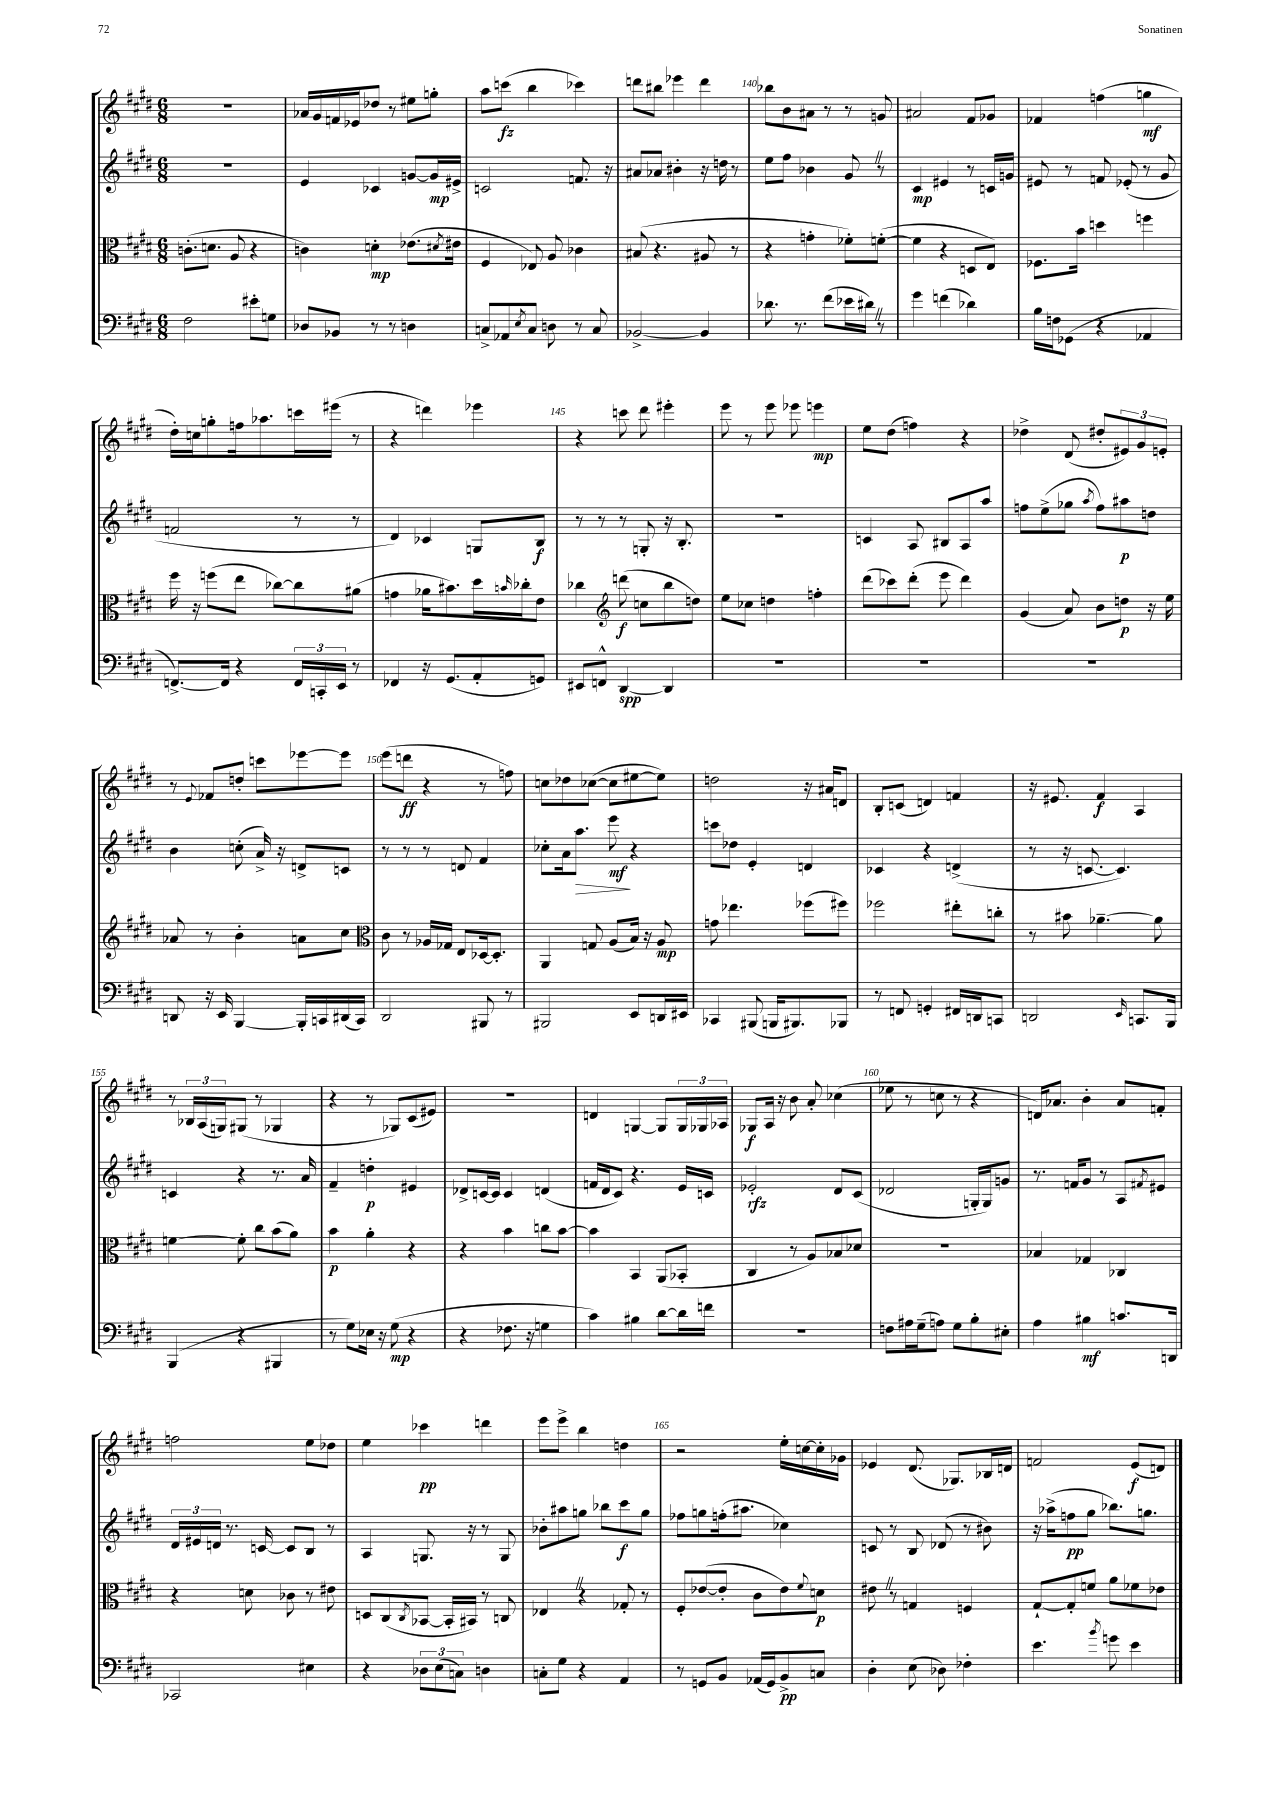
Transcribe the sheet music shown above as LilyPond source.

<<
\new StaffGroup <<
\new Staff = "s0" {
    \clef treble \key e \major \numericTimeSignature \time 6/8
    R2. |
    aes'16 gis'16 f'16 ees'16 des''8 r8 eis''8 g''8-. |
    a''8 c'''8\fz( b''4 ces'''4) |
    d'''8 bis''8 ees'''4 d'''4 |
    bes''8 b'8 ais'8 r8 r8 g'8 |
    ais'2 fis'8 ges'8 |
    fes'4 f''4( g''4\mf |
    dis''16-.) c''16 g''8-. f''16 aes''8. c'''16 eis'''16( r8 |
    r4 d'''4) ees'''4 |
    r4 c'''8 dis'''8 eis'''4-. |
    e'''8 r8 e'''8 ees'''8 e'''4\mp |
    e''8 dis''8( f''4) r4 |
    des''4-> dis'8( dis''8-. \tuplet 3/2 { eis'8) gis'8 e'8-. } |
    r8 \appoggiatura { e'8 } fes'8 d''8-. c'''8 ees'''8~ ees'''8 |
    e'''8( d'''8\ff r4 r8 f''8) |
    c''8 des''8 ces''8~( ces''8 eis''8~ eis''8) |
    d''2 r16 ais'16 d'8 |
    b8-. c'8( d'4) f'4 |
    r16 eis'8. fis'4\f a4 |
    r8 \tuplet 3/2 { bes16 a16( g16) } gis8( r8 ges4 |
    r4 r8 ges8) cis'8( eis'8) |
    R2. |
    d'4 g4~ g8 \tuplet 3/2 { g16 ges16 aes16 } |
    ges8\f a16 r16 b'8 a'8-. ces''4( |
    ees''8 r8 c''8 r8 r4 |
    d'16) aes'8. b'4-. aes'8 f'8-. |
    f''2 e''8 des''8 |
    e''4 ces'''4\pp d'''4 |
    e'''8 e'''8-> b''4 d''4 |
    r2 e''16-. c''16~ c''16-. ges'16 |
    ees'4 dis'8.( ges8.) bes16 d'16 |
    f'2 e'8\f( d'8) \bar "|." |
}
\new Staff = "s1" {
    \clef treble \key e \major \numericTimeSignature \time 6/8
    r2. |
    e'4 ces'4 g'8~ g'16\mp eis'16-> |
    c'2 f'8. r16 |
    ais'8 aes'8 bis'4-. r16 d''16 r8 |
    e''8 fis''8 bes'4 gis'8 \once \override BreathingSign.text = \markup { \musicglyph "scripts.caesura.straight" } \breathe r8 |
    cis'4\mp eis'4 r8 c'16 g'16 |
    eis'8 r8 f'8 ees'8-.( r8 gis'8 |
    f'2 r8 r8 |
    dis'4) ces'4 g8 b8\f |
    r8 r8 r8 g8-. r16 b8.-. |
    r2. |
    c'4 a8 bis8 a8 a''8 |
    f''8 e''8->( ges''8 \acciaccatura { a''8 } f''8) ais''8\p d''8 |
    b'4 c''8-.( a'16->) r16 d'8-> c'8 |
    r8 r8 r8 d'8 fis'4 |
    ces''8-. a'16 a''8.\> e'''8\mf\! r4 |
    c'''8 des''8 e'4-. d'4 |
    ces'4 r4 d'4->( |
    r8 r16 c'8.~ c'4.) |
    c'4 r4 r8. a'16 |
    fis'4-- d''4-.\p eis'4 |
    des'8-> c'16~ c'16 c'4 d'4( |
    f'16 dis'16 cis'8) r4. e'16 c'16 |
    ees'2-.\rfz dis'8 cis'8( |
    des'2 g16-. g16) g'8 |
    r8. f'16 gis'8 r8 a8 \acciaccatura { fis'8 } eis'8 |
    \tuplet 3/2 { dis'16 eis'16 d'16 } r8. c'16~ c'8 b8 r8 |
    a4 g8. r16 r8 g8 |
    bes'8-. ais''8 g''8 bes''8 cis'''8\f g''8 |
    fes''8 g''8 f''16-.( ais''8. ces''4) |
    c'8 r8 b8 des'8( r8 bis'8) |
    r16 aes''16->( f''8\pp gis''8 bes''8.) g''8. \bar "|." |
}
\new Staff = "s2" {
    \clef alto \key e \major \numericTimeSignature \time 6/8
    c'8.-.( d'8. a8 r4 |
    c'4) d'4-.\mp ees'8.( \acciaccatura { dis'8 } eis'16 |
    fis4 ees8) a8 ces'4 |
    bis8( r4. ais8 r8 |
    r4 g'4-. fes'8-.) f'8~-.( |
    f'4 r4 d8 e8) |
    fes8. b'16 d''4 f''4 |
    fis''16 r16 f''8( e''8 ces''8~) ces''8 ais'8( |
    g'4 aes'16 bis'8.) dis''16 \grace { b'16 } ces''16-. e'8 |
    ces''4 \clef treble d'''8\f( c''8 b''8 d''8) |
    e''8 ces''8 d''4 f''4-. |
    dis'''8( ces'''8) dis'''8-.( e'''8 dis'''4) |
    gis'4( a'8) b'8 d''8\p r16 e''16 |
    aes'8 r8 b'4-. a'8 cis''8 |
    \clef alto cis'8 r8 aes16 ges16 e8 des16~ des8.-. |
    a,4 g8 a8( b16) r16 a8\mp |
    g'8 ees''4. fes''8( fis''8) |
    fes''2 eis''8-. c''8-. |
    r8 bis'8 aes'4.~-- aes'8 |
    f'4~ f'8-. cis''8 b'8( a'8) |
    b'4\p a'4-. r4 |
    r4 b'4 c''8 b'8~ |
    b'4 b,4 a,8( bes,8-. |
    cis4 r8 a8) bes8 des'8 |
    R2. |
    bes4 ges4 ces4 |
    r4 d'8 ces'8 r8 eis'8 |
    d8 cis8( \acciaccatura { cis8 } bes,8~ bes,16-. bis,16) r8 c8 |
    ees4 \once \override BreathingSign.text = \markup { \musicglyph "scripts.caesura.straight" } \breathe r4 ges8-. r8 |
    fis8-. ees'8~( ees'8-. cis'8 ees'8) \appoggiatura { fis'8 } d'8\p |
    eis'8 \once \override BreathingSign.text = \markup { \musicglyph "scripts.caesura.straight" } \breathe r8 g4 f4 |
    gis8~-! gis8-. f'8 a'8 fes'8 ees'8 \bar "|." |
}
\new Staff = "s3" {
    \clef bass \key e \major \numericTimeSignature \time 6/8
    fis2 eis'8-. g8 |
    des8 bes,8 r8 r8 d4 |
    c8-> aes,8 \acciaccatura { e8 } c8 d8 r8 c8 |
    bes,2~-> bes,4 |
    des'8. r8. fis'8( ees'16 dis'16) \once \override BreathingSign.text = \markup { \musicglyph "scripts.caesura.straight" } \breathe r8 |
    gis'4 f'4( des'4) |
    b16 f16 ges,8( r4 aes,4 |
    f,8.~->) f,16 r4 \tuplet 3/2 { f,16 c,16-. e,16 } r8 |
    fes,4 r16 gis,8.( a,8-. g,8) |
    eis,8 f,8-^ dis,4~\spp dis,4 |
    R2. |
    R2. |
    R2. |
    d,8 r16 e,16 b,,4~ b,,16-. c,16 dis,16( c,16) |
    dis,2 bis,,8 r8 |
    bis,,2 e,8 d,16 eis,16 |
    ces,4 bis,,8( b,,16 bis,,8.) bes,,8 |
    r8 f,8 g,4-. fis,16 d,16 c,8 |
    d,2 \grace { e,16 } c,8. b,,16 |
    b,,4( r4 bis,,4 |
    r8 gis8) ees16 r16 gis8\mp( r4 |
    r4 fes8. r16 g4 |
    cis'4) bis4 dis'8~ dis'16 f'16 |
    R2. |
    f8 ais16 gis16--( a8) gis8 b8-. eis8-. |
    a4 bis4\mf c'8. d,16 |
    ces,2 eis4 |
    r4 \tuplet 3/2 { des8 e8( c8) } d4 |
    c8-. gis8 r4 a,4 |
    r8 g,8 b,8 aes,16( g,16) b,8->\pp c8 |
    dis4-. e8( des8) fes4-. |
    e'4. \acciaccatura { b'8 } g'8 e'4 \bar "|." |
}
>>
>>
\layout { \context { \Score currentBarNumber = #136 \override BarNumber.break-visibility = ##(#f #t #t) barNumberVisibility = #(every-nth-bar-number-visible 5) } }
